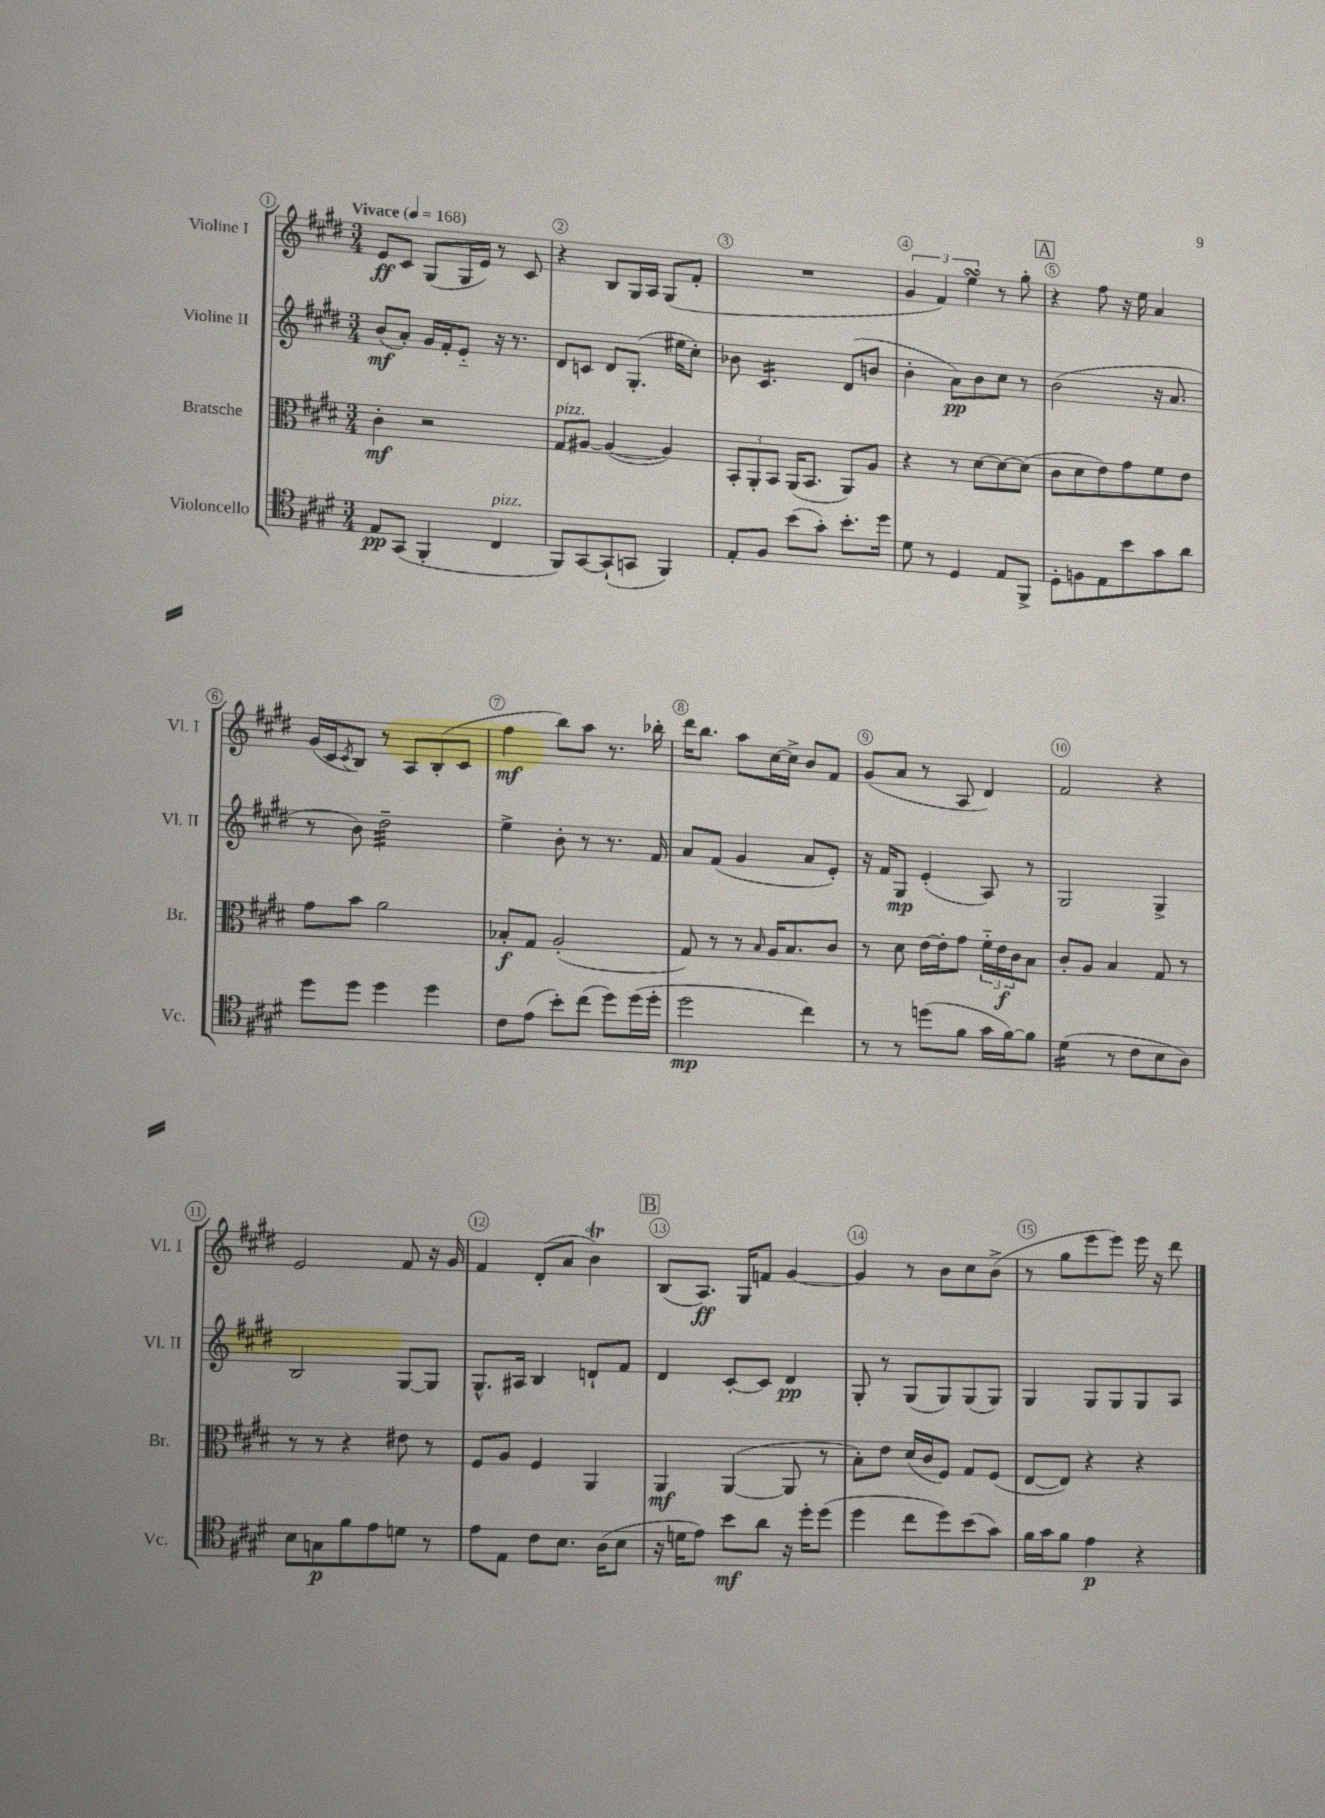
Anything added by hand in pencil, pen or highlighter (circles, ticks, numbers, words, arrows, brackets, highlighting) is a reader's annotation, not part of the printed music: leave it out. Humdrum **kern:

**kern	**kern	**kern	**kern
*staff4	*staff3	*staff2	*staff1
*clefC4	*clefC3	*clefG2	*clefG2
*k[f#c#g#d#]	*k[f#c#g#d#]	*k[f#c#g#d#]	*k[f#c#g#d#]
*M3/4	*M3/4	*M3/4	*M3/4
*MM168	*MM168	*MM168	*MM168
8E/L	4c#'\	(8b/L	8e/L
(8GG#/J	.	8a'/J)	8c#/J
4FF#'/	2r	16g#/LL	(8G#/L
.	.	16f#'/J	.
.	.	8e'~/J	16G#/L
.	.	.	16e/JJ)
4C#/	.	16r	8r
.	.	8.r	.
.	.	.	8c#/
=	=	=	=
8FF#/L)	8G#/L	8d#/L	4r
[8GG#/	[8A#/J	8c/J	.
(8GG#`/]	(4A#/_	8d#/L	8B/L
8GG/J	.	(8.G#'/J	16G#/L
.	.	.	16A/JJ
4FF#/)	4A#/])	.	(8G#/L
.	.	16ee#\LK	.
.	.	8cc#'\J)	8f#'/J
=	=	=	=
8E'/L	12BB'/L	8b-\	2.r
.	12AA'/	.	.
8F#/J	.	4.c#/	.
.	12BB/J	.	.
(8b\L	(16AA/LK	.	.
.	8.BB/J	.	.
8g#'\J)	.	.	.
8.b'\L	8AA/L)	(8d#/L	.
.	8A/J	8b/J	.
16dd#\Jk	.	.	.
=	=	=	=
8d#\	4r	4b'\	6g#/
8r	.	.	.
.	.	.	6f#/)
4D#/	8r	8a\L)	.
.	.	.	6ee\
.	[8d#\L	8b\	.
8E/L	8d#\_	8cc#\J	8r
8FF#^/J	(8d#\]J	8r	8gg#'\
=	=	=	=
8D#'\L	8c#\L	(2b\	4r
8F\	8d#\	.	.
8E\	8e\)	.	8ff#\
8b\	8g#\	.	16r
.	.	.	16ee\
8g#\	8f#\	16r	4a/
.	.	8.a/	.
8a\J	8e\J	.	.
=	=	=	=
8dd#\L	8g#\L	8r	(16g#/LL
.	.	.	16c#/J
.	.	.	8qc#/
8dd#\J	8b\J	8b\)	8B/J)
4dd#\	2a\	2dd#~\	8r
.	.	.	8A/L
4dd#\	.	.	(8B'/
.	.	.	8c#/J
=	=	=	=
8c#\L	8B-'/L	4ee^\	4ff#\
(8e\J	8G#/J	.	.
8b'\L)	(2A'/	8b'\	8bb\L)
(8cc#\J	.	8r	8aa\J
8dd#\L)	.	8.r	8.r
(16dd#\L	.	.	.
16dd#'\JJ	.	16f#/	16bb-'\
=	=	=	=
2dd#\	8G#/)	8a/L	16ddd#\LK
.	.	.	8.bb\J
.	8r	(8f#/J	.
.	8r	4g#/	8aa\L
.	16qqB/	.	.
.	16A/LK	.	[16cc#\L
.	8.B/	.	16cc#^\]JJ
4cc#\)	.	8a/L	8b/L
.	8c#/J	8e'/J)	8f#/J
=	=	=	=
8r	8r	16r	(8g#/L
.	.	16f#/LK	.
8r	8d#\	8G#/J	8a/J
(8dd\L	[16e\LL	(4e'/	8r
.	16e'\]J	.	.
8f#\J	8g#\J	.	8A/
16g#\LL	24f#'~\LL	8A/)	4d#/)
.	24e\	.	.
[16f#\J)	.	.	.
.	24c#\J	.	.
8f#\]J	8B\J	8r	.
=	=	=	=
(4d#\	8c#'/L	2G#/	2f#/
.	8A/J	.	.
8r	4B/	.	.
8c#\L	.	.	.
8B\	8G#/	4G#^/	4r
8A\J)	8r	.	.
=	=	=	=
8B\L	8r	2B/	2e/
8G\	8r	.	.
8f#\	4r	.	.
8e\	.	.	.
8d\J	8e#\	[8G#/L	8f#/
8r	8r	8G#/]J	16r
.	.	.	16g#/
=	=	=	=
8e\L	8F#/L	8.G#^^/L	4f#/
8E\J	8A/J	.	.
.	.	16A#/Jk	.
8c#\L	4F#/	4B/	(8d#'/L
8.B\J	.	.	8a/J
.	4AA/	8d`/L	4b\)
(16A\LK	.	.	.
8B\J	.	8f#/J	.
=	=	=	=
16r	4AA/	4d#/	(8B/L
16d\LK	.	.	.
8e\J)	.	.	8.A/J)
8b\L	([4AA/	[8c#'/L	.
.	.	.	16G#/LK
8a\J	.	8c#/]J	8f/J
16r	8AA/]	4d#/	[4g#/
16dd#'\LK	.	.	.
(8dd#\J	8r	.	.
=	=	=	=
4dd#\	8B'\L)	8G#'/	4g#/]
.	8e\J	8r	.
8cc#\L	(16d#/LL	(8G#/L	8r
.	16c#/J	.	.
8dd#\)	8F#/J)	8G#/)	8b\L
(8b\	8G#/L	(8G#/	8cc#\
8g#\J)	(8F#/J	8G#/J)	(8b^\J
=	=	=	=
16f#\LL	[8E/L	4G#/	8r
16g#\J	.	.	.
8f#\J	8E/]J)	.	8gg#\L
4e\	4r	8G#/L	8eee\
.	.	8G#/	8eee\J)
4r	4r	8G#/	16eee\
.	.	.	16r
.	.	8A/J	8ddd#\
==	==	==	==
*-	*-	*-	*-
